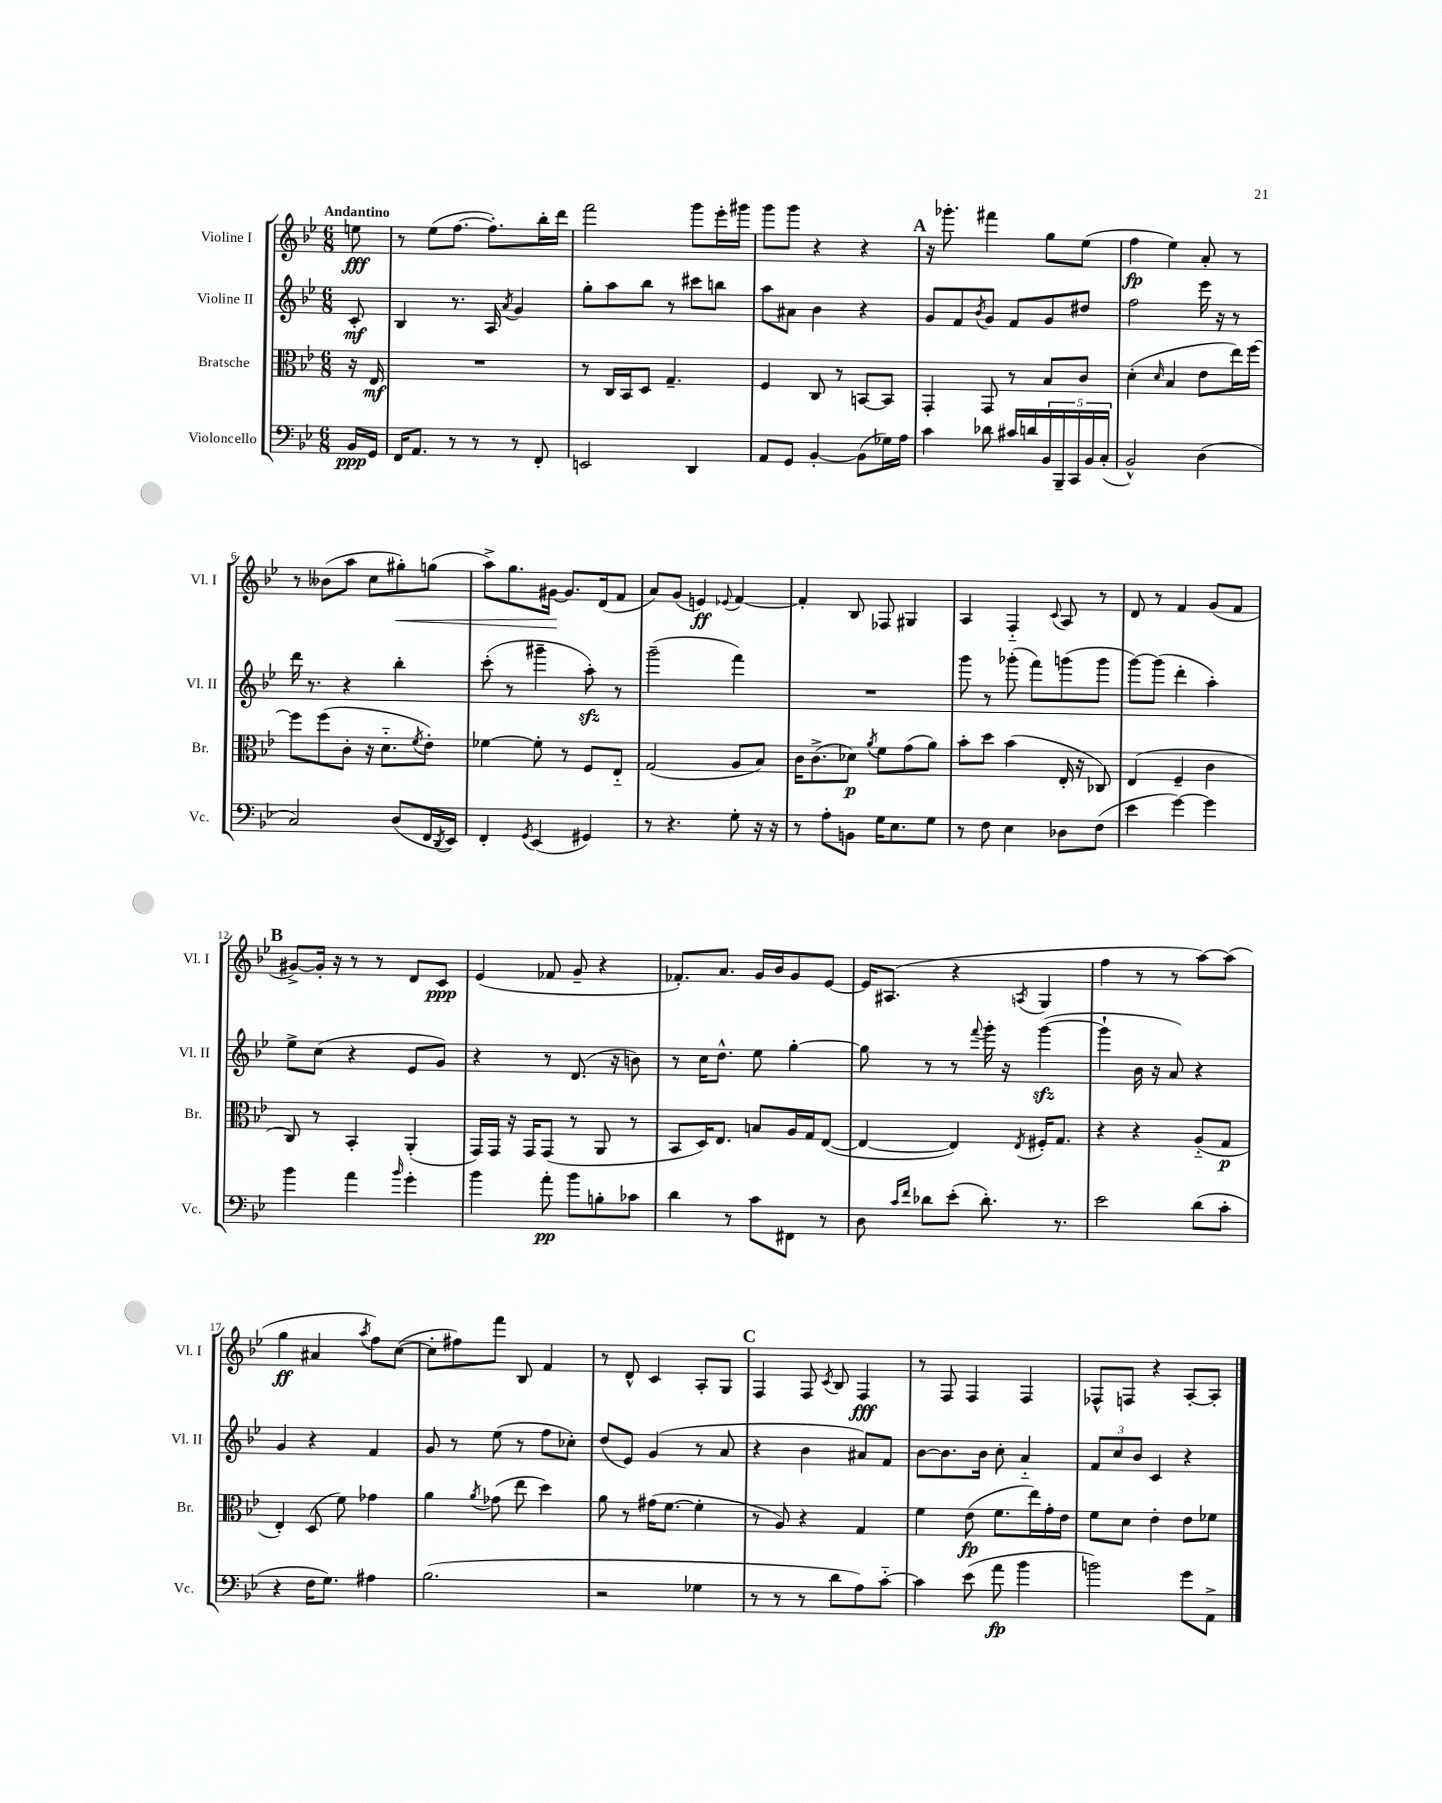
<<
\new StaffGroup <<
\new Staff = "s0" \with { instrumentName = "Violine I" shortInstrumentName = "Vl. I" } {
    \clef treble \key bes \major \numericTimeSignature \time 6/8 \partial 8 \tempo "Andantino"
    e''8\fff |
    r8 ees''8( f''8.~ f''8.-.) bes''16-. d'''16 |
    f'''2 g'''8 ees'''16-. gis'''16 |
    g'''8 g'''8 r4 r4 |
    \mark \markup { \bold "A" } r16 ges'''8.-. fis'''4 g''8 ees''8( |
    f''4\fp ees''4) a'8-. r8 |
    r8 beses'8( a''8 c''8 gis''8-.\<) g''8( |
    a''8->) g''8. gis'16~\! gis'8. d'16( f'8 |
    a'8) g'8( e'4\ff) \appoggiatura { ees'8 } f'4~ |
    f'4-. bes8 fes8 gis4 |
    a4 f4-_ \appoggiatura { c'8 } a8 r8 |
    d'8 r8 f'4 g'8( f'8 |
    \mark \markup { \bold "B" } gis'8~->) gis'16-. r16 r8 r8 d'8 c'8\ppp |
    ees'4( fes'8 g'8-- r4 |
    fes'8.-.) a'8. g'16 bes'16 g'8 ees'8~ |
    ees'16 ais8.( r4 \acciaccatura { a8 } g4 |
    f''4 r8 r8 a''8~) a''8( |
    g''4\ff ais'4 \acciaccatura { a''8 } f''8) c''8~( |
    c''8-. fis''8) f'''8 bes8 f'4 |
    r8 d'8-^ c'4 a8-. g8 |
    \mark \markup { \bold "C" } f4 f8 \acciaccatura { c'8 } bes8 f4\fff |
    r8 f8 f4 f4 |
    fes8-^ f8 r4 a8~-. a8-. \bar "|." |
}
\new Staff = "s1" \with { instrumentName = "Violine II" shortInstrumentName = "Vl. II" } {
    \clef treble \key bes \major \numericTimeSignature \time 6/8 \partial 8
    c'8-.\mf |
    bes4 r8. a16 \acciaccatura { a'8 } g'4 |
    g''8-. a''8 bes''8 r8 cis'''8 b''8 |
    a''8 ais'8 bes'4 r4 |
    \mark \markup { \bold "A" } g'8 f'8 \acciaccatura { bes'8 } g'8 f'8 g'8 dis''8 |
    f''2 ees'''16 r16 r8 |
    d'''16 r8. r4 bes''4-. |
    c'''8-.( r8 gis'''4-- a''8-.\sfz) r8 |
    g'''2--( f'''4) |
    R2. |
    g'''8 r8 ges'''8-.( f'''8) g'''8( g'''8 |
    g'''8~) g'''8( d'''4-. a''4-.) |
    \mark \markup { \bold "B" } ees''8-> c''8( r4 ees'8 g'8) |
    r4 r8 d'8.( r16 b'8) |
    r8 c''16 d''8.-^ ees''8 g''4~-. |
    g''8 r8 r8 \appoggiatura { f'''8 } g'''16-. r16 g'''4~\sfz( |
    g'''4-! bes'16 r16 a'8) r4 |
    g'4 r4 f'4 |
    g'8 r8 ees''8( r8 f''8 ces''8-.) |
    d''8( ees'8) g'4( r8 a'8 |
    \mark \markup { \bold "C" } r4 bes'4 ais'8) f'8 |
    bes'8~ bes'8. bes'16 c''8-. a'4-_ |
    \tuplet 3/2 { f'8 c''8 bes'8 } c'4 r4 \bar "|." |
}
\new Staff = "s2" \with { instrumentName = "Bratsche" shortInstrumentName = "Br." } {
    \clef alto \key bes \major \numericTimeSignature \time 6/8 \partial 8
    r16 ees16\mf |
    R2. |
    r8 c16 bes,16 d8 g4.-- |
    f4 c8 r8 b,8~ b,8 |
    \mark \markup { \bold "A" } g,4-. g,8 r8 bes8 c'8 |
    d'4-.( \grace { d'16 } bes4 ees'8 ees''16) f''16~ |
    f''8 f''8( c'8-. r16 d'8.-_ \acciaccatura { f'8 } ees'8-.) |
    fes'4~ fes'8-. r8 f8 ees8-_ |
    g2( a8 bes8) |
    c'16 c'8.->( des'8\p) \acciaccatura { a'8 } f'8 g'8( a'8) |
    bes'8-. d''8 bes'4( ees16-. r16 ces8) |
    ees4( f4-- c'4 |
    \mark \markup { \bold "B" } c8) r8 bes,4-. a,4-.( |
    g,16) g,16 r16 g,16 g,8( r8 a,8 r8 |
    bes,8 d16) ees8. b8 a16 g16 ees8~( |
    ees4~ ees4) \acciaccatura { ees8 } fis16-. g8. |
    r4 r4 a8-_( g8\p |
    ees4-.) d8( f'8) ges'4 |
    a'4 \acciaccatura { a'8 } ges'8( ees''8 d''4) |
    a'8 r8 gis'16( f'8.~ f'4-. |
    \mark \markup { \bold "C" } r8 a8) r4 g4 |
    f'4 ees'8\fp( f'8. ees''16) g'16-. ees'16 |
    f'8 d'8 ees'4-. ees'8 fes'8 \bar "|." |
}
\new Staff = "s3" \with { instrumentName = "Violoncello" shortInstrumentName = "Vc." } {
    \clef bass \key bes \major \numericTimeSignature \time 6/8 \partial 8
    bes,16\ppp g,16 |
    f,16 a,8. r8 r8 r8 f,8-. |
    e,2 d,4 |
    a,8 g,8 bes,4~-. bes,8( ges16) a16 |
    \mark \markup { \bold "A" } c'4 des'8 cis'16 d'16 \tuplet 5/4 { bes,16 bes,,16-- c,16 bes,16 c16-.( } |
    bes,2-^) d4( |
    c2) d8( f,16 \acciaccatura { d,8 } ees,16) |
    f,4-. \acciaccatura { g,8 } ees,4( gis,4) |
    r8 r4. g8-. r16 r16 |
    r8 a8-. b,8 g16 ees8. g8 |
    r8 f8 ees4 des8 f8( |
    ees'4 g'4~) g'4 |
    \mark \markup { \bold "B" } bes'4 a'4 \grace { bes'16 } g'4-. |
    bes'4 a'8-.\pp bes'8 b8-. ces'8 |
    d'4 r8 c'8 fis,8 r8 |
    d8 \grace { c'16 f'16 } des'8 ees'8-.( des'8.-.) r8. |
    ees'2 d'8( c'8-. |
    r4 f16 g8.) ais4 |
    bes2.( |
    r2 ges4 |
    \mark \markup { \bold "C" } r8 r8 r8 d'8 a8) c'8~-_ |
    c'4 ees'8( a'8\fp bes'4 |
    b'2) g'8 a,8-> \bar "|." |
}
>>
>>
